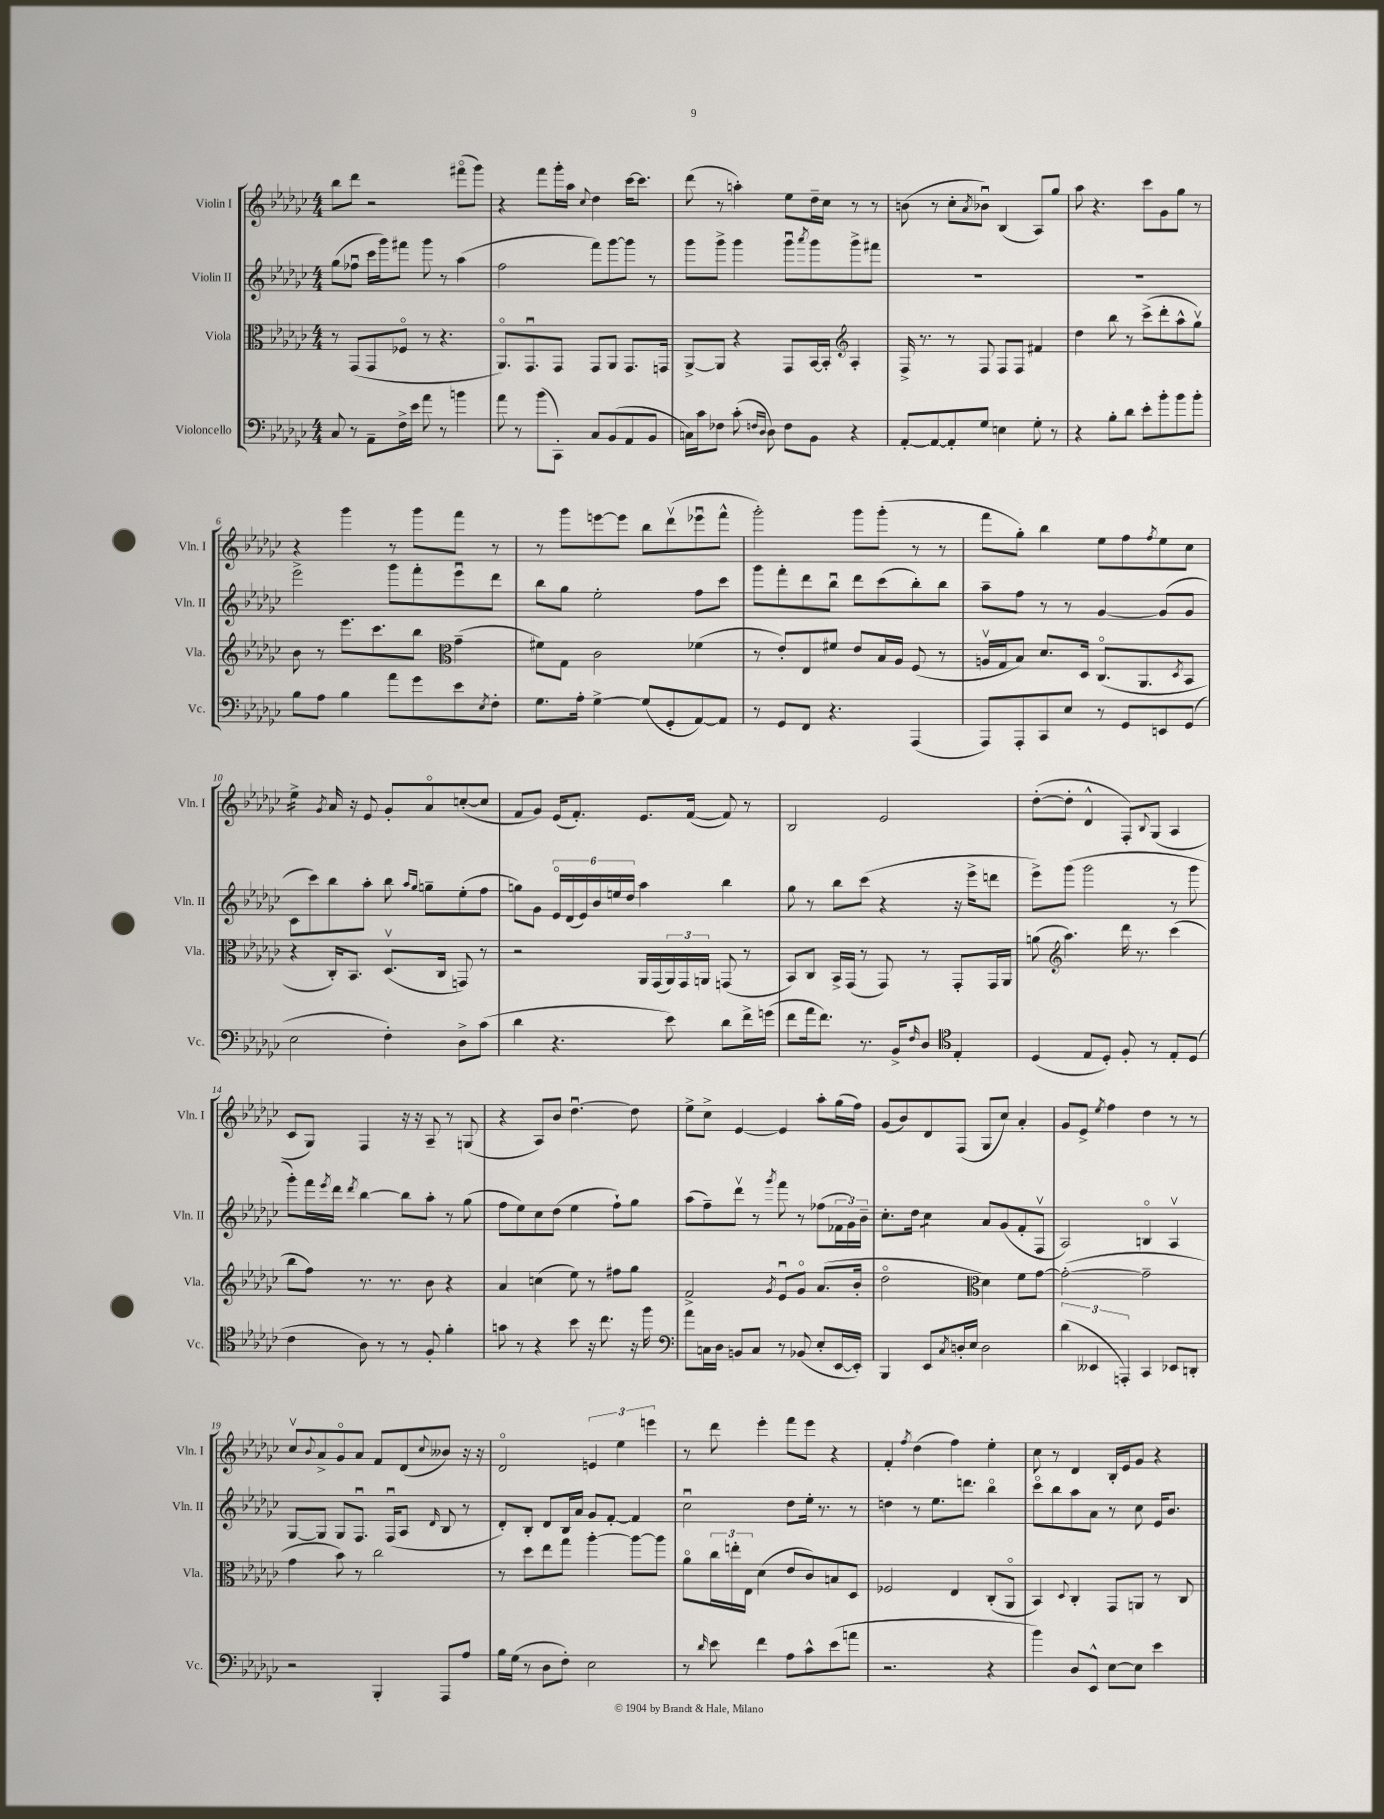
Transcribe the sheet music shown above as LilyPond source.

<<
\new StaffGroup <<
\new Staff = "s0" \with { instrumentName = "Violin I" shortInstrumentName = "Vln. I" } {
    \clef treble \key ges \major \numericTimeSignature \time 4/4
    bes''8 des'''8 r2 fis'''8\flageolet( ges'''8) |
    r4 f'''8 ges'''16-. aes''16 \appoggiatura { ces''8 } des''4 ces'''16~ ces'''8. |
    des'''8( r8 a''4-.) ees''8 des''16-- ces''16 r8 r8 |
    b'8( r8 ces''8-. \acciaccatura { aes'8 } bes'8\downbow) bes4( aes8) ges''8 |
    aes''8 r4. ces'''8 ges'8 ges''8 r8 |
    r4 ges'''4 r8 ges'''8 f'''8 r8 |
    r8 ges'''8 e'''8~ e'''8 bes''8 des'''8\upbow( ees'''8\downbow f'''8-^ |
    ges'''2-.) ges'''8 ges'''8-.( r8 r8 |
    f'''8 ges''8-.) bes''4 ees''8 f''8 \acciaccatura { f''8 } ees''8 ces''8 |
    ees''4:16-> \acciaccatura { ges'8 } aes'16 r16 ees'8 ges'8-. aes'8\flageolet c''8~-.( c''8 |
    f'8 ges'8) ees'16( f'8.-.) ees'8. f'16~( f'8) r8 |
    bes2 ees'2 |
    des''8~-.( des''8-. des'4-^ f8-.) \appoggiatura { bes8 } ges8( aes4 |
    ces'8 ges8) f4 r16 r16 aes8-- r8 g8( |
    r4 aes8) bes'8 des''4.~\downbow des''8 |
    ees''8-> ces''8-> ees'4~ ees'4 aes''8-. ges''16( f''16) |
    ges'8( bes'8) des'8 f8( ges8 ces''8) aes'4-. |
    ges'8 ees'8-> \acciaccatura { ees''8 } f''4 des''4 r8 r8 |
    ces''8\upbow \appoggiatura { bes'8 } aes'8-> ges'8\flageolet aes'8 f'8 des'8( \appoggiatura { ces''8 } beses'8) r16 r16 |
    des'2\flageolet \tuplet 3/2 { e'4 ees''4 e'''4 } |
    r8 des'''8 ees'''4-. f'''8 ees'''8 r4 |
    f'4-. \acciaccatura { f''8 } des''4( f''4) ees''4-. |
    ces''8 r8 des'4 bes16-. ees'16 ges'8 r4 \bar "|." |
}
\new Staff = "s1" \with { instrumentName = "Violin II" shortInstrumentName = "Vln. II" } {
    \clef treble \key ges \major \numericTimeSignature \time 4/4
    ges''8( fes''8\downbow ces'''16 ges'''16) fis'''8 ges'''8 r8 aes''4( |
    f''2 f'''8) ges'''8~ ges'''8 r8 |
    ges'''8 ges'''8-> ges'''4 ges'''8\downbow \acciaccatura { aes'''8 } ges'''8 ges'''8-> fis'''8 |
    R1 |
    R1 |
    ees'''2-> ges'''8 f'''8-. ees'''8\downbow des'''8 |
    bes''8 ges''8 ees''2-. f''8 ces'''8 |
    ges'''8 f'''8-. des'''8 bes''8\downbow des'''8 ces'''8( bes''8-.) bes''8 |
    aes''8-- f''8 r8 r8 ges'4~ ges'8( ges'8 |
    ces'8 ces'''8) bes''8 aes''8-. bes''8 \grace { aes''16 ges''16 } g''8-- ees''8-.( f''8 |
    g''8) ges'8 \tuplet 6/4 { ees'16\flageolet des'16( ees'16) bes'16 e''16 des''16 } aes''4 bes''4 |
    ges''8 r8 bes''8 ces'''8( r4 r16 ees'''16-> d'''8 |
    ees'''8->) ges'''8( ges'''2 r8 ges'''8 |
    ges'''8-.) f'''16 \acciaccatura { ees'''8 } des'''16 \acciaccatura { des'''8 } bes''4~ bes''8 aes''8-. r8 ges''8( |
    f''8 ees''8) ces''8 des''8( ees''4 f''8-!) ges''8 |
    aes''8( f''8--) des'''8\upbow r8 \acciaccatura { ges'''8 } f'''8 r8 fes''8( \tuplet 3/2 { fes'16 ges'16) bes'16-- } |
    ces''8.-. des''16 ces''4:8 aes'8 ges'8( f'8-. f8\upbow |
    aes2) b4\flageolet aes4\upbow |
    ges8~ ges8 ges8 f8.\downbow f16\downbow( aes8 \grace { des'16 } bes8 r8 |
    des'8-.) bes8-. des'8 bes16 aes'16 ges'8 f'8~-. f'4 |
    ces''2\downbow des''8 ees''16-. r8. r8 |
    d''4 r8 ees''8. d'''8. bes''4\flageolet |
    ces'''8\flageolet bes''8 aes''8 aes'8 r8 ces''8 ees'16 bes'8. \bar "|." |
}
\new Staff = "s2" \with { instrumentName = "Viola" shortInstrumentName = "Vla." } {
    \clef alto \key ges \major \numericTimeSignature \time 4/4
    r8 ges,8( ges,8 fes8\flageolet r8 r4. |
    aes,8.\flageolet) ges,8.\downbow ges,8 ges,8 aes,8 ges,8. g,16 |
    aes,8~-> aes,8 r4 ges,8 bes,16~ bes,16-. \clef treble aes4-. |
    f16-> r8. r8 f8 f8 f8 fis'4 |
    des''4 bes''8 r8 ces'''8->( des'''8-. aes''8-^ ges''8\upbow) |
    bes'8 r8 ees'''8. ces'''8. bes''8 \clef alto ges'4--( |
    fis'8) ges8 ces'2 fes'4( |
    r8 ees'8-.) ees8 fis'8 ees'8 bes16 aes16 f8( r8 |
    a16\upbow ges16 bes8) des'8. des16 ces8.\flageolet( aes,8. \acciaccatura { des8 } bes,8 |
    r4 ces16-.) bes,8. des8.\upbow( ces16 g,8) r8 |
    r2 aes,16 ges,16( \tuplet 3/2 { aes,16) ges,16 a,16 } g,8( r8 |
    bes,8) ces8 bes,16-> ges,16( r8 ges,8) r8 ges,8-. ges,16 aes,16 |
    a'8( \clef treble aes''4.) des'''16 r8. ces'''4( |
    bes''8 f''8) r8. r8. bes'8 r4 |
    aes'4 c''4( ees''8) r8 fis''8 ges''8 |
    f'2-> \acciaccatura { ges'8 } ees'8\downbow ges'8\flageolet aes'8.( bes'16-. |
    des''2\flageolet \clef alto des'4) f'8 ges'8~ |
    ges'2~-.( ges'2-- |
    ges'4 bes'8) r8 ces''2 |
    r8 des''8 ees''8 ges''8 aes''4~-. aes''8~ aes''8 |
    aes'8\flageolet \tuplet 3/2 { ces''16 e''16-. ees16 } des'4( ees'8 ces'8) b8 des8 |
    fes2 ees4 ces8-.( aes,8\flageolet |
    bes,4) \appoggiatura { des8 } ces4-. ges,8 a,8 r8 ces8 \bar "|." |
}
\new Staff = "s3" \with { instrumentName = "Violoncello" shortInstrumentName = "Vc." } {
    \clef bass \key ges \major \numericTimeSignature \time 4/4
    ces8 r8 aes,8-- f16-> ees'16 aes'8 r8 b'4 |
    aes'8 r8 bes'8( ces,8-.) ces8 bes,8( aes,8 bes,8 |
    c16) ces'16 fes8 ces'8-.( \grace { f16 des16 } des8) f8 bes,8 r4 |
    aes,8~-. aes,8~ aes,8-. ges8 e4 ges8-. r8 |
    r4 bes8-. des'8 ees'8-. bes'8-. bes'8 bes'8-. |
    bes8 aes8 bes4 aes'8 ges'8 ees'8 \acciaccatura { ees8 } f8-. |
    ges8. aes16-. ges4~-> ges8( ges,8-. aes,8~) aes,8 |
    r8 ges,8 f,8 r4. aes,,4( |
    aes,,8) aes,,8-. ces,8 ees8 r8 ges,8 e,8 ges,8( |
    ees2 f4-.) des8-> ces'8( |
    des'4 r4. ees'8) des'8 f'16-> g'16( |
    f'8 aes'16 f'8.) r8. bes,16-> \grace { f16 } des8 \clef tenor ees4-. |
    des4( ees8 des8-.) f8-. r8 ees8-. des8( |
    ces'4 aes8) r8 r8 f8-. f'4-. |
    g'8 r8 r4 bes'8 r16 ces''8. r16 f''16 |
    \clef bass aes'8 c16 des16 b,8 c8 r8 bes,8( ees8-. ees,16~ ees,16-.) |
    bes,,4 ees,8 \acciaccatura { ces8 } d16-. ees16 d2 |
    \tuplet 3/2 { des'4( eeses,4 a,,4-.) } ces,4 ees,8 d,8-. |
    r2 bes,,4-. aes,,8 aes8 |
    bes16 ges16( r8 des8 f8-.) ees2 |
    r8 \grace { des'16 } ees'8 f'4 aes8 ces'8-^ ees'8( a'8 |
    r2. r4 |
    bes'4) des8 ees,8-^ ees8~ ees8 ees'4 \bar "|." |
}
>>
>>
